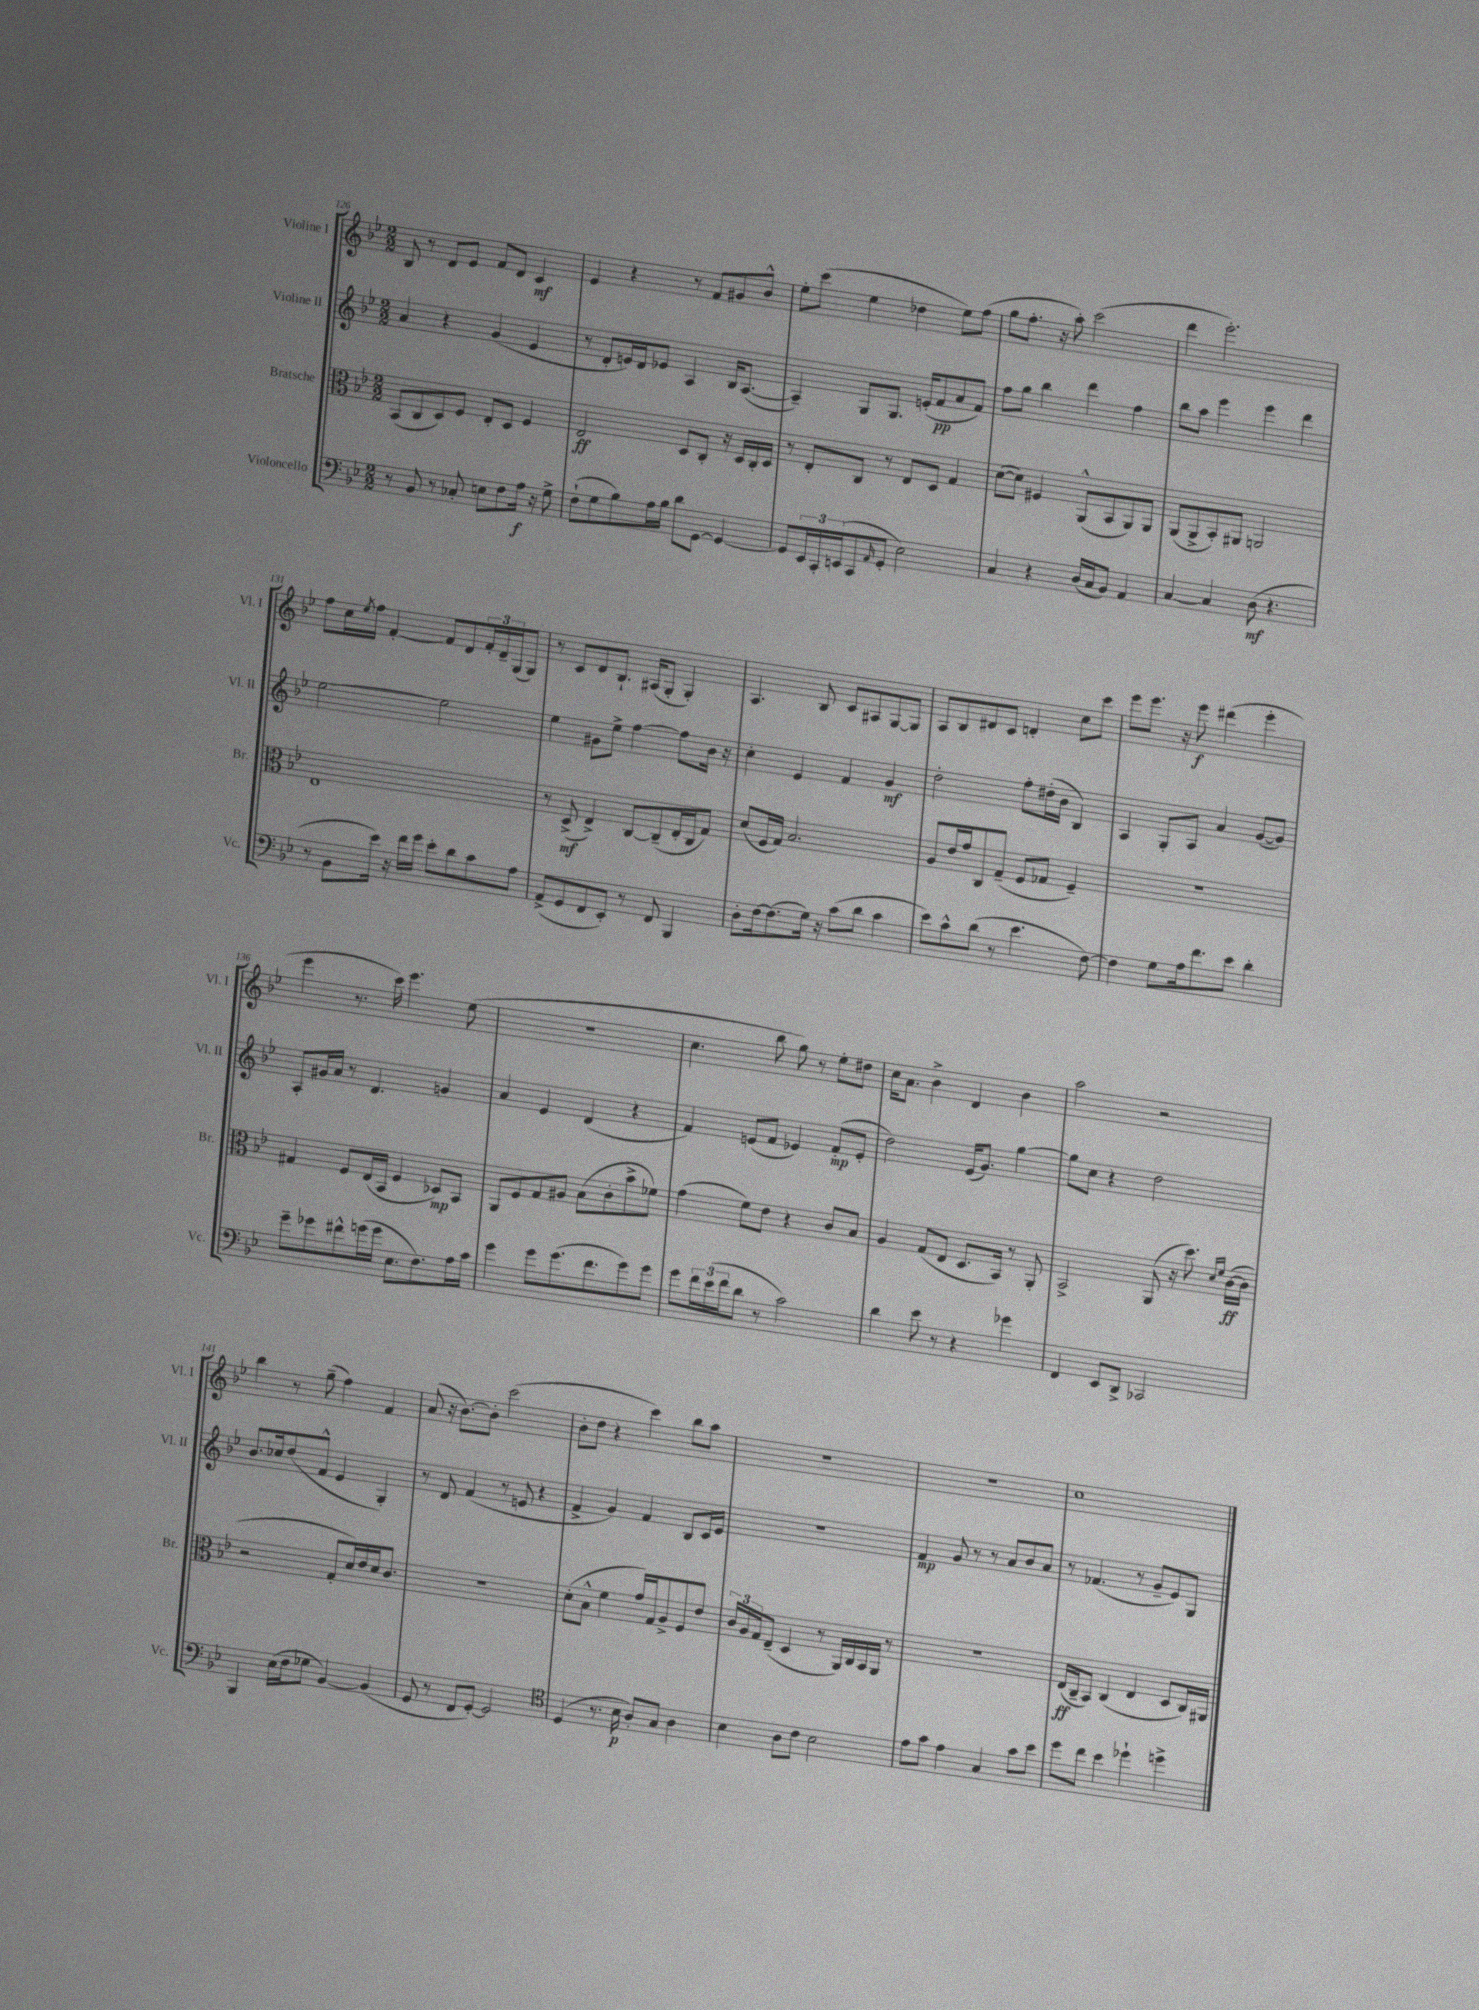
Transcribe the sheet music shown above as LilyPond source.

<<
\new StaffGroup <<
\new Staff = "s0" \with { instrumentName = "Violine I" shortInstrumentName = "Vl. I" } {
    \clef treble \key bes \major \numericTimeSignature \time 2/2
    bes8 r8 d'8 ees'8 f'8 d'8 c'4\mf |
    ees'4 r4 r8 f'8 gis'8 bes'8-^ |
    ees''8-. c'''8( ees''4 des''4 ees''8) f''8( |
    g''8 f''8.-. r16 a''8-.) c'''2( |
    d'''4 ees'''2.-.) |
    f''8 c''16 \acciaccatura { ees''8 } f''16 f'4~-. f'8 d'8 \tuplet 3/2 { f'16-. d'16-- g16( } g8) |
    r8 c'8 d'8 bes8.-! ais16( g8-. g4-.) |
    a4. bes8 c'8 ais8 g8~ g8 |
    a8 bes8 dis'8 c'8 d'4-. c''8 c'''8 |
    ees'''8 ees'''8. r16 ees'''8\f dis'''4( ees'''4-. |
    ees'''4 r8. c'''16) ees'''4. ees''8( |
    R1 |
    c''4. bes''8 g''8) r8 ees''8-. dis''8 |
    c''16 a'8. bes'4-> d'4 bes'4 |
    a''2 r2 |
    bes''4 r8 g''8--( f''4) f'4 |
    a'8( r16 bes'8.~) bes'8-. c'''2( |
    bes'8-. d''8 r4 c'''4) bes''8 a''8 |
    R1 |
    R1 |
    c''1 \bar "|." |
}
\new Staff = "s1" \with { instrumentName = "Violine II" shortInstrumentName = "Vl. II" } {
    \clef treble \key bes \major \numericTimeSignature \time 2/2
    a'4 r4 g'4( ees'4 |
    r8 d'8-. e'16) d'16 ees'8 a4 bes16 a8.~( |
    a4--) g8 g8. e'16-.( f'8\pp a'8 f'8) |
    f''8 g''8 bes''4 d'''4 f''4 |
    bes''8 a''8 ees'''4 ees'''4 d'''4 |
    ees''2~ ees''2 |
    ees''4 gis'8 ees''8-> f''4~ f''8 bes'16 r16 |
    c''4-. ees'4 f'4 g'4\mf |
    d''2-. f''8-. dis''16-.( bes'16 bes4) |
    a4 g8-. a8 a'4 g'8~( g'8) |
    a8-. gis'16 a'16 r8 d'4. g'4 |
    a'4 ees'4 d'4( r4 |
    f'4) e'8( f'8 ees'4) f'8-.\mp( ees'8-. |
    d''2) ees'16( g'8.) g''4~ |
    g''8 c''8 r4 d''2 |
    bes'8. ces''16 d''8( f'8-^ ees'4 g4-.) |
    r8 d'8 f'4( r8 e'8 r4 |
    f'4-> g'4) f'4 bes8 c'16 ees'16 |
    R1 |
    f'4\mp g'8 r8 r8 a'8 bes'8 a'8 |
    r8 fes'4.( r8 g'8-- ees'8) g8 \bar "|." |
}
\new Staff = "s2" \with { instrumentName = "Bratsche" shortInstrumentName = "Br." } {
    \clef alto \key bes \major \numericTimeSignature \time 2/2
    bes,8( c8 d8) f8 ees8-. d8 f4 |
    ees2\ff d8 c8-. r16 d16 c16-. d16 |
    r8 ees8-. c8 r8 ees8 d8 g4 |
    d'8~( d'8) fis4 a,8-^( bes,8 a,8) a,8 |
    a,8( a,8-> bes,8-.) ais,8 a,2 |
    ees1 |
    r8 d8->\mf( ees4->) c8~ c8--( ees16-. c16 g8) |
    d'8( f16 g16) bes2. |
    a8 ees'16 g'16 c8 g8--( f8 ges8 f4--) |
    R1 |
    gis4 f8 ees16( bes,16 f4 des8\mp) bes,8 |
    a,8 f8 g8 ais8 bes8( c'8-. bes'8-> fes'8) |
    g'4( f'8) ees'8 r4 c'8 bes8 |
    a4 g8( ees8 d8. bes,16) r8 a,8-. |
    bes,2-> a,8( r16 d''8.) \grace { d'16 f'16 } c'16~\ff( c'16 |
    r2 g8-. d'16) ees'16 d'16 c'8. |
    R1 |
    d'8-.( bes8-^ f'4 g'16) g16 a8-> f8 ees'8 |
    \tuplet 3/2 { c'16 a16 g16 } ees8--( d4 r8 a,16) c16 bes,16 a,16 r8 |
    r1 |
    ees16\ff( c16-- bes,8) c4( ees4 d8 c16) ais,16 \bar "|." |
}
\new Staff = "s3" \with { instrumentName = "Violoncello" shortInstrumentName = "Vc." } {
    \clef bass \key bes \major \numericTimeSignature \time 2/2
    r8 bes,8 r8 ces8-. e8 f8 a16\f r16 g8-> |
    f8-!( g8 bes8) a16 bes16 d'8 g,8~ g,4~ |
    g,8 \tuplet 3/2 { ees,16 c,16-. e,16( } c,8 \grace { a,16 } g,8-. ees2) |
    c4 r4 d16( c16 bes,8) a,4 |
    c4~ c4 d8\mf( r4. |
    r8 bes,8 ees'16) r16 f'16 g'16 ees'8-. d'8 c'8 a8 |
    a,8->( g,8 f,8 ees,8-.) r8 f,8 bes,,4 |
    d8-. f16~ f8.( g16) r16 c'8( d'8 c'4 |
    ees'8) c'8-^ d'8( r8 ees'4. f8~) |
    f4 g8 a16 f'8. ees'8 d'4-. |
    g'8-- ges'8 fis'8-^ g'16( g'16 ees8. f8.) a16 c'16 |
    g'4 g'8 g'8.( f'8. g'8) g'8 |
    g'8 \tuplet 3/2 { f'16 ees'16( f'16 } d'8 r8 c'2) |
    d'4 ees'8 r8 r4 ges'4 |
    f,4 ees,8 d,8-> ces,2 |
    bes,,4 ees16( f16 ges8 bes,4~) bes,4( |
    g,8 r8 f,8 g,8~-.) g,2 |
    \clef tenor d4( r8. bes16\p a8-.) g8 a4 |
    bes4 a8 c'8 bes2 |
    ees'8 g'8 ees'4 g4 g'8 bes'8 |
    d''8 c''8 bes'4 des''4-! d''4-> \bar "|." |
}
>>
>>
\layout { \context { \Score currentBarNumber = #126 } }
